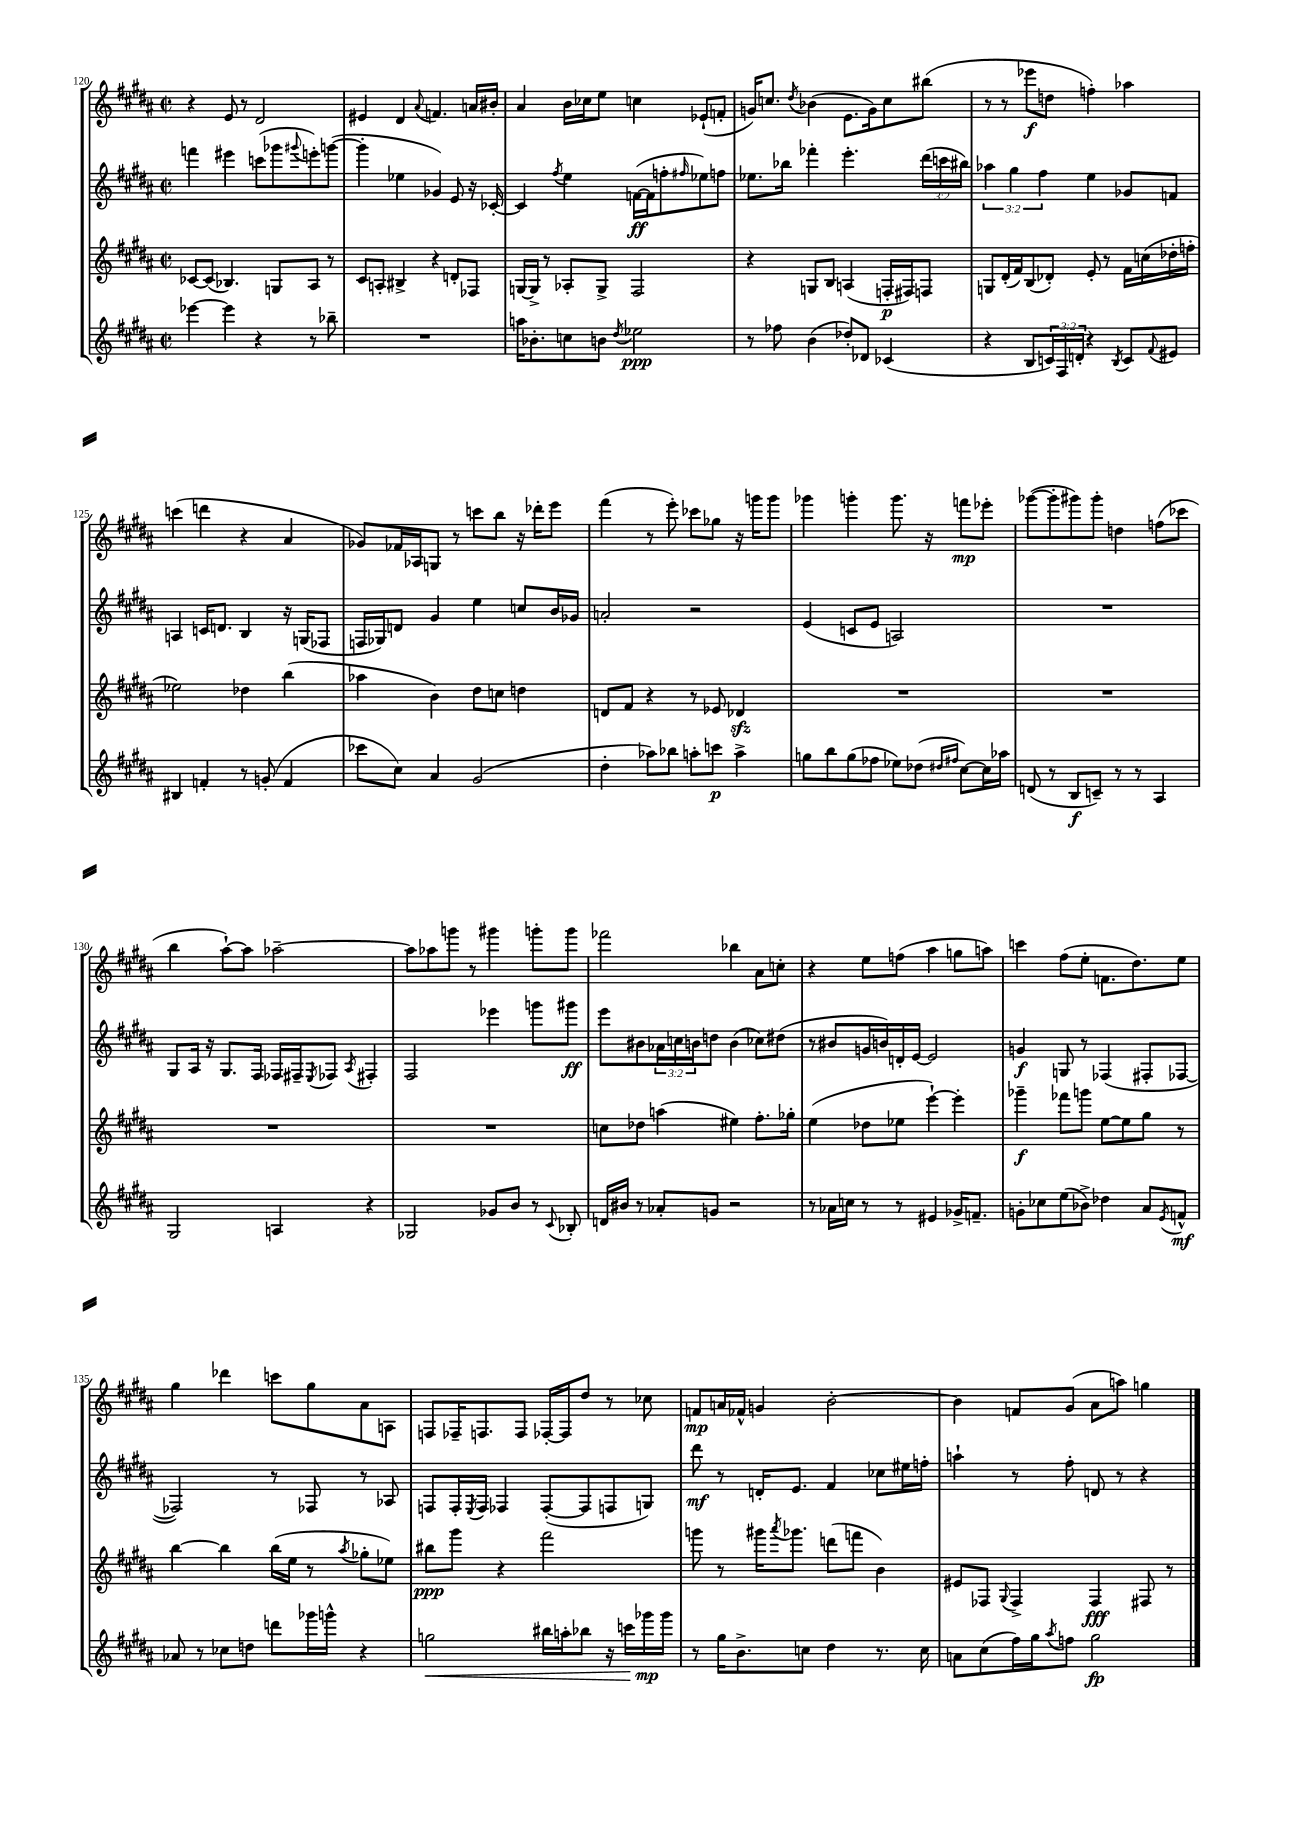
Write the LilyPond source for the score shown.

<<
\new StaffGroup <<
\new Staff = "s0" {
    \clef treble \key b \major \defaultTimeSignature \time 2/2
    r4 e'8 r8 dis'2 |
    eis'4 dis'4 \appoggiatura { ais'8 } f'4. a'16 bis'16-. |
    ais'4 b'16 ces''16 e''8 c''4 ees'8-!( f'8-. |
    g'16) c''8. \acciaccatura { dis''8 } bes'4( e'8. g'16) c''8 bis''8( |
    r8 r8 ees'''8\f d''8 f''4-.) aes''4 |
    c'''4( d'''4 r4 ais'4 |
    ges'8) fes'16 aes16 g8 r8 c'''8 b''8 r16 des'''16-. e'''8 |
    fis'''4( r8 e'''8-.) ces'''8 ges''8 r16 g'''16 g'''8 |
    ges'''4 g'''4-. g'''8. r16 f'''8\mp ees'''8-. |
    ges'''8~( ges'''8-. gis'''8) gis'''8-. d''4 f''8( ces'''8 |
    b''4 ais''8~-!) ais''8 aes''2~-- |
    aes''8 aes''8 g'''8 r8 gis'''4 g'''8-. g'''8 |
    fes'''2 bes''4 ais'8 c''8-. |
    r4 e''8 f''8( ais''4 g''8 a''8) |
    c'''4 fis''8( e''8-. f'8. dis''8.) e''8 |
    gis''4 des'''4 c'''8 gis''8 ais'8 a8 |
    f8 fes16-- f8. f8 fes16~-. fes16 dis''8 r8 ces''8 |
    f'8\mp a'16 fes'16-^ g'4 b'2~-. |
    b'4 f'8 gis'8( ais'8 a''8) g''4 \bar "|." |
}
\new Staff = "s1" {
    \clef treble \key b \major \defaultTimeSignature \time 2/2 \override Staff.TupletNumber.text = #tuplet-number::calc-fraction-text
    f'''4 eis'''4 c'''8( ges'''8 \appoggiatura { gis'''8 } e'''8-.) g'''8~( |
    g'''4-. ees''4 ges'4) e'8 r16 ces'16~-. |
    ces'4 \acciaccatura { fis''8 } e''4 f'16~\ff( f'16 f''8-. \grace { fis''16 } ees''8) f''8 |
    ees''8. bes''16 fes'''4-. e'''4.-. \tuplet 3/2 { dis'''16( c'''16 bis''16) } |
    \tuplet 3/2 { aes''4 gis''4 fis''4 } e''4 ges'8 f'8 |
    a4 c'16 d'8. b4 r16 g16( fes8 |
    f16 ges16) d'8 gis'4 e''4 c''8 b'16 ges'16 |
    a'2-. r2 |
    e'4( c'8 e'8 a2) |
    R1 |
    gis8 ais16 r16 gis8. fis16 fes16 fis16-- \acciaccatura { e8 } fes8 \acciaccatura { ais8 } fis4-. |
    fis2 ees'''4 g'''8 gis'''8\ff |
    e'''8 bis'8 \tuplet 3/2 { aes'16 c''16 b'16 } d''8 b'4( ces''8) dis''8( |
    r8 bis'8 g'16 b'16) d'16-. e'16~ e'2 |
    g'4\f g8 r8 fes4( fis8-. fes8~ |
    fes2) r8 fes8 r8 aes8 |
    f8 f16-. \acciaccatura { e8 } f16 fes4 fes8~-.( fes8 f8 g8) |
    dis'''8\mf r8 d'16-. e'8. fis'4 ces''8 eis''16 f''16-. |
    a''4-! r8 fis''8-. d'8 r8 r4 \bar "|." |
}
\new Staff = "s2" {
    \clef treble \key b \major \defaultTimeSignature \time 2/2
    ces'8~ ces'8( bes4.) g8 ais8 r8 |
    cis'8 a8-. bis4-> r4 d'8-. fes8 |
    g16~ g16-> r8 aes8-. g8-> fis2 |
    r4 g8 b8 a4( f16-.\p fis16) f8 |
    g8 dis'16-.( fis'16) b8( des'8-.) e'8-. r8 fis'16 c''16( des''16-. f''16-. |
    ees''2) des''4 b''4( |
    aes''4 b'4) dis''8 c''8 d''4 |
    d'8 fis'8 r4 r8 ees'8 des'4\sfz |
    R1 |
    R1 |
    R1 |
    R1 |
    c''8 des''8 a''4( eis''4) fis''8.-. ges''16-. |
    e''4( des''8 ees''8 e'''4~-!) e'''4-. |
    ges'''4--\f fes'''8 g'''8 e''8~ e''8 gis''8 r8 |
    b''4~ b''4 b''16( e''16 r8 \acciaccatura { ais''8 } ges''8-. ees''8) |
    bis''8\ppp gis'''8 r4 fis'''2 |
    g'''8 r8 gis'''16 \acciaccatura { ais'''8 } ges'''8. d'''8( f'''8 b'4) |
    eis'8 fes8 \appoggiatura { gis8 } fes4-> fes4\fff fis8 r8 \bar "|." |
}
\new Staff = "s3" {
    \clef treble \key b \major \defaultTimeSignature \time 2/2 \override Staff.TupletNumber.text = #tuplet-number::calc-fraction-text
    ees'''4~ ees'''4 r4 r8 bes''8-- |
    R1 |
    a''16 bes'8.-. c''8 b'8 \acciaccatura { dis''8 } ees''2\ppp |
    r8 fes''8 b'4( des''8-.) des'8 ces'4( |
    r4 b8 \tuplet 3/2 { c'16) fis16 d'16-. } r4 \acciaccatura { b8 } c'8 \appoggiatura { fis'8 } eis'8 |
    bis4 f'4-. r8 g'8-.( f'4 |
    ces'''8 cis''8) ais'4 gis'2( |
    dis''4-. aes''8) bes''8 a''8-. c'''8\p a''4-> |
    g''8 b''8 g''8( fes''8 ees''8) des''8( \grace { dis''16 fis''16 } cis''8~) cis''16 aes''16 |
    d'8( r8 b8\f c'8--) r8 r8 ais4 |
    gis2 a4 r4 |
    ges2 ges'8 b'8 r8 \appoggiatura { cis'8 } bes8-. |
    d'16 bis'16 r8 aes'8-. g'8 r2 |
    r8 aes'16 c''16 r8 r8 eis'4 ges'16-> f'8.-- |
    g'8-. ces''8 e''8( bes'8->) des''4 ais'8 \acciaccatura { e'8 } f'8-^\mf |
    aes'8 r8 ces''8 d''8 d'''8 ges'''16 g'''16-^ r4 |
    g''2\< bis''16 a''16-. bes''8 r16 c'''16 ges'''16\mp\! ges'''16 |
    r8 gis''16 b'8.-> c''8 dis''4 r8. c''16 |
    a'8 cis''8( fis''16) gis''16 \acciaccatura { ais''8 } f''8 gis''2\fp \bar "|." |
}
>>
>>
\layout { \context { \Score currentBarNumber = #120 } }
